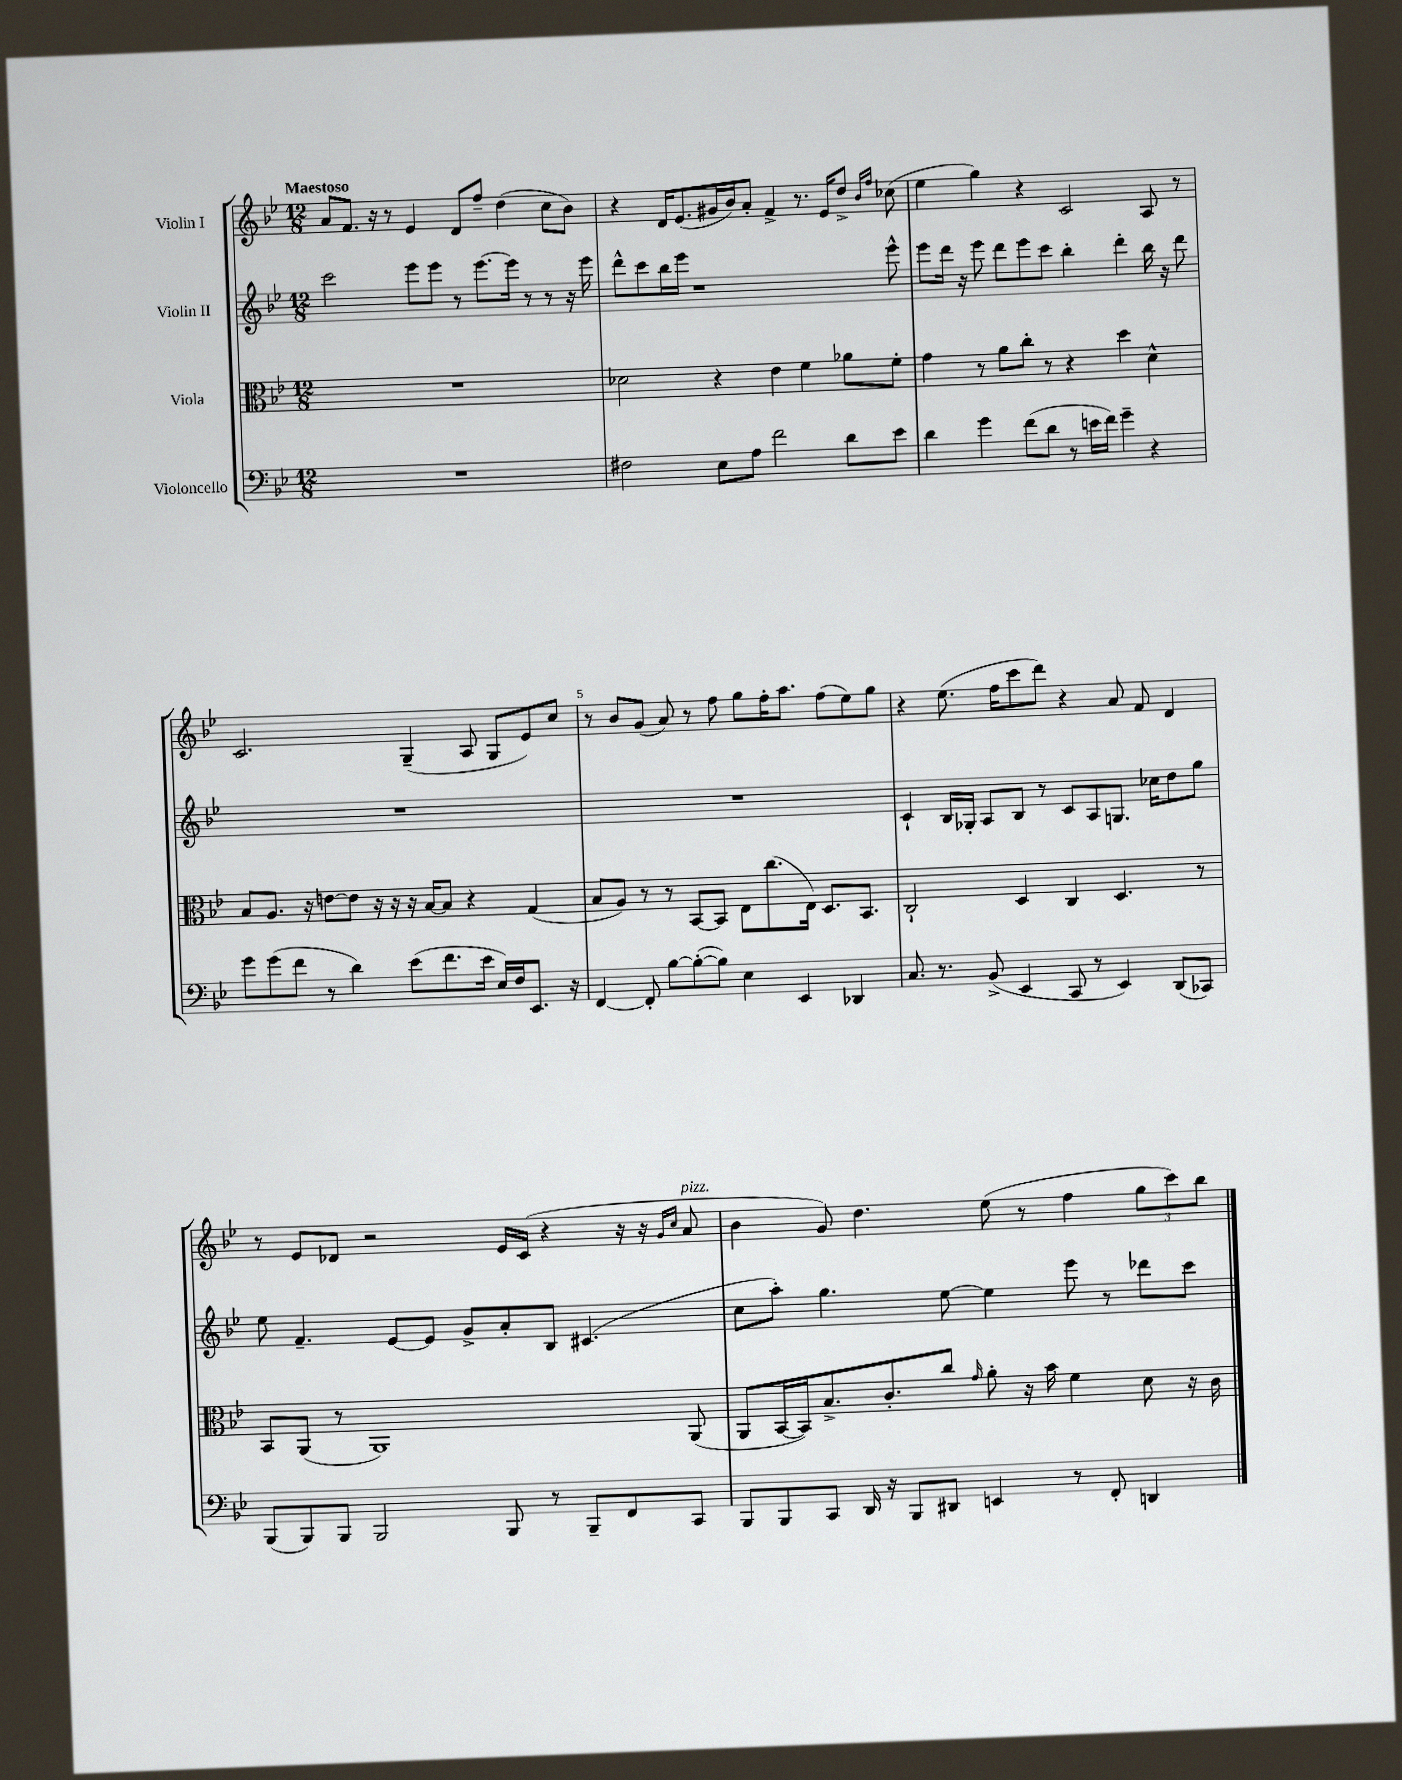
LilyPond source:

<<
\new StaffGroup <<
\new Staff = "s0" \with { instrumentName = "Violin I" } {
    \clef treble \key bes \major \numericTimeSignature \time 12/8 \tempo "Maestoso"
    a'8 f'8. r16 r8 ees'4 d'8 f''8-- d''4( c''8 bes'8) |
    r4 d'16 ees'8.( gis'16 bes'16) a'8-. f'4-> r8. ees'16 d''8-> \grace { bes'16 f''16 } ces''8( |
    ees''4 g''4) r4 c'2 a8 r8 |
    c'2. g4--( a8 g8 ees'8) c''8 |
    r8 bes'8 g'8( a'8) r8 f''8 g''8 f''16-. a''8. f''8( ees''8) g''8 |
    r4 ees''8.( f''16 c'''8 d'''8) r4 a'8 f'8 d'4 |
    r8 ees'8 des'8 r2 ees'16 c'16( r4 r16 r16 \grace { g'16 c''16 } a'8^\markup { \italic "pizz." } |
    bes'4 g'8) d''4. ees''8( r8 f''4 \tuplet 3/2 { g''8 c'''8) bes''8 } \bar "|." |
}
\new Staff = "s1" \with { instrumentName = "Violin II" } {
    \clef treble \key bes \major \numericTimeSignature \time 12/8
    c'''2 ees'''8 ees'''8 r8 ees'''8.~ ees'''16 r8 r8 r16 ees'''16 |
    d'''8-^ c'''8 bes''16 ees'''16 r1 ees'''8-^ |
    ees'''8 d'''16 r16 ees'''8 d'''8 ees'''8 c'''8 bes''4-. d'''4-. bes''16 r16 d'''8 |
    R1. |
    R1. |
    c'4-! bes16 ges16-. a8 bes8 r8 c'8 a8 g8. ces''16 d''8 g''8 |
    ees''8 f'4.-- ees'8~ ees'8 g'8-> a'8-. bes8 cis'4.( |
    c''8 a''8-.) g''4. ees''8~ ees''4 ees'''8 r8 des'''8 c'''8 \bar "|." |
}
\new Staff = "s2" \with { instrumentName = "Viola" } {
    \clef alto \key bes \major \numericTimeSignature \time 12/8
    R1. |
    des'2 r4 ees'4 f'4 aes'8 f'8-. |
    g'4 r8 a'8 c''8-. r8 r4 d''4 d'4-^ |
    bes8 a8. r16 e'8~ e'8 r16 r16 r16 bes16~ bes8 r4 g4( |
    bes8 a8) r8 r8 bes,8~ bes,8 ees8 c''8.( ees16) d8. bes,8. |
    c2-! d4 c4 d4. r8 |
    bes,8 a,8( r8 a,1) a,8( |
    a,8 bes,16~ bes,16) bes8.-> c'8.-. c''8 \grace { g'16 } a'8-. r16 bes'16 f'4 d'8 r16 c'16 \bar "|." |
}
\new Staff = "s3" \with { instrumentName = "Violoncello" } {
    \clef bass \key bes \major \numericTimeSignature \time 12/8
    R1. |
    fis2 ees8 a8 f'2 d'8 ees'8 |
    d'4 g'4 f'8( d'8 r8 e'16 f'16) g'4-- r4 |
    g'8 g'8( f'8 r8 d'4) ees'8( f'8. ees'16 ees16) f16 ees,8. r16 |
    f,4~ f,8-. bes8~ bes8~-.( bes8) ees4 ees,4 des,4 |
    c8. r8. bes,8->( ees,4 c,8 r8 ees,4) d,8( ces,8) |
    bes,,8( bes,,8) bes,,8 bes,,2 bes,,8 r8 bes,,8-- f,8 c,8 |
    bes,,8 bes,,8 c,8 d,16 r16 bes,,8 dis,8 e,4 r8 f,8-. d,4 \bar "|." |
}
>>
>>
\layout { \context { \Score \override BarNumber.break-visibility = ##(#f #t #t) barNumberVisibility = #(every-nth-bar-number-visible 5) } }
